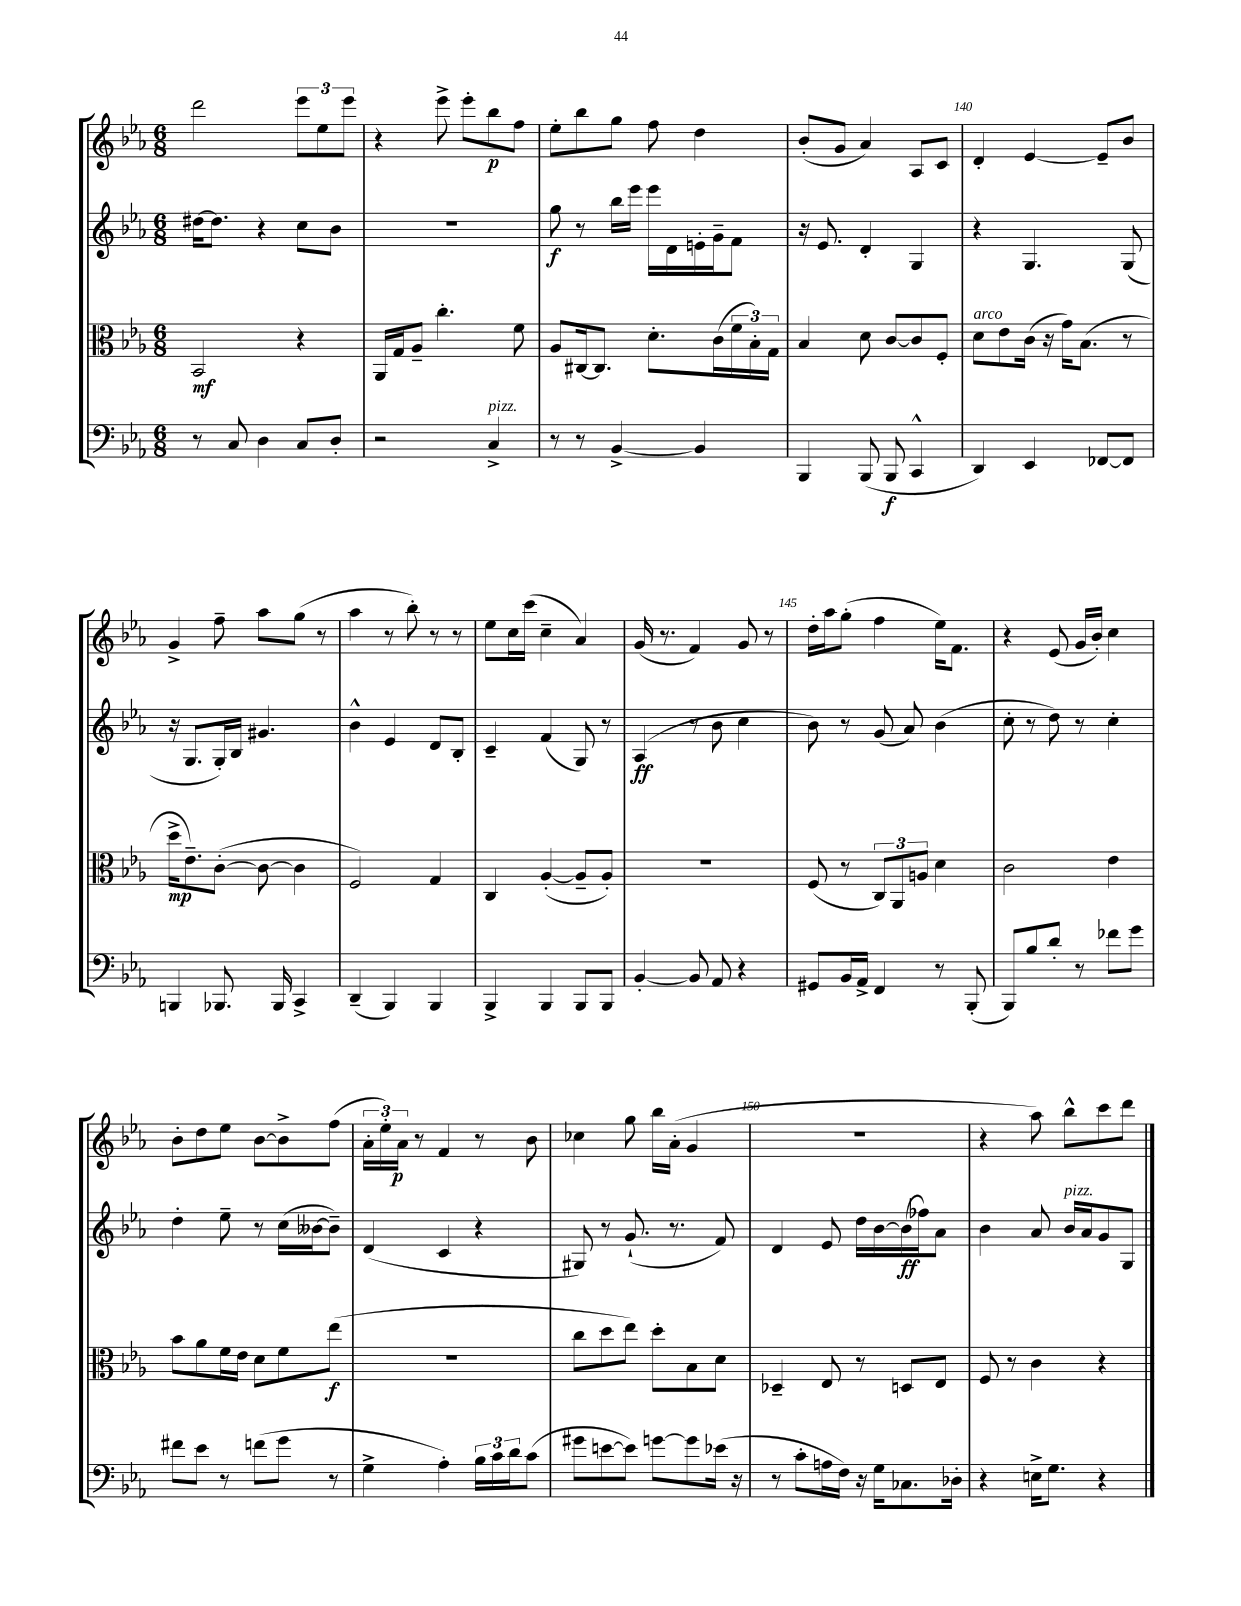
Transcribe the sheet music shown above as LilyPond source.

<<
\new StaffGroup <<
\new Staff = "s0" {
    \clef treble \key ees \major \numericTimeSignature \time 6/8
    d'''2 \tuplet 3/2 { ees'''8 ees''8 ees'''8 } |
    r4 ees'''8-> ees'''8-. bes''8\p f''8 |
    ees''8-. bes''8 g''8 f''8 d''4 |
    bes'8-.( g'8 aes'4) aes8 c'8 |
    d'4-. ees'4~ ees'8-- bes'8 |
    g'4-> f''8-- aes''8 g''8( r8 |
    aes''4 r8 bes''8-.) r8 r8 |
    ees''8 c''16 c'''16( c''4-- aes'4) |
    g'16( r8. f'4) g'8 r8 |
    d''16-. aes''16 g''8-.( f''4 ees''16) f'8. |
    r4 ees'8( g'16 bes'16-.) c''4 |
    bes'8-. d''8 ees''8 bes'8~ bes'8-> f''8( |
    \tuplet 3/2 { aes'16-. ees''16-.) aes'16\p } r8 f'4 r8 bes'8 |
    ces''4 g''8 bes''16 aes'16-.( g'4 |
    R2. |
    r4 aes''8) bes''8-^ c'''8 d'''8 \bar "|." |
}
\new Staff = "s1" {
    \clef treble \key ees \major \numericTimeSignature \time 6/8
    dis''16~ dis''8. r4 c''8 bes'8 |
    R2. |
    g''8\f r8 bes''16 ees'''16 ees'''16 d'16 e'16-. g'16-- f'8 |
    r16 ees'8. d'4-. g4 |
    r4 g4. g8( |
    r16 g8. g16-.) bes16 gis'4. |
    bes'4-^ ees'4 d'8 bes8-. |
    c'4-- f'4( g8) r8 |
    aes4\ff( r8 bes'8 c''4 |
    bes'8) r8 g'8( aes'8) bes'4( |
    c''8-. r8 d''8) r8 c''4-. |
    d''4-. ees''8-- r8 c''16( beses'16~ beses'8--) |
    d'4( c'4 r4 |
    gis8) r8 g'8.-!( r8. f'8) |
    d'4 ees'8 d''16 bes'16~ bes'16\ff( fes''16) aes'8 |
    bes'4 aes'8 bes'16^\markup { \italic "pizz." } aes'16 g'8 g8 \bar "|." |
}
\new Staff = "s2" {
    \clef alto \key ees \major \numericTimeSignature \time 6/8
    bes,2\mf r4 |
    aes,16 g16 aes8-- c''4.-. f'8 |
    aes8 cis16~ cis8. d'8.-. c'16( \tuplet 3/2 { f'16 bes16-.) g16 } |
    bes4 d'8 c'8~ c'8 f8-. |
    d'8^\markup { \italic "arco" } ees'8 c'16( r16 g'16) bes8.( r8 |
    d''16->\mp ees'8.--) c'8~-.( c'8~ c'4 |
    f2) g4 |
    c4 aes4~-.( aes8-- aes8-.) |
    R2. |
    f8( r8 \tuplet 3/2 { c8) aes,8 a8 } d'4 |
    c'2 ees'4 |
    bes'8 aes'8 f'16 ees'16 d'8 f'8 ees''8\f( |
    R2. |
    c''8 d''8 ees''8) d''8-. bes8 d'8 |
    des4-- ees8 r8 d8 ees8 |
    f8 r8 c'4 r4 \bar "|." |
}
\new Staff = "s3" {
    \clef bass \key ees \major \numericTimeSignature \time 6/8
    r8 c8 d4 c8 d8-. |
    r2 c4->^\markup { \italic "pizz." } |
    r8 r8 bes,4~-> bes,4 |
    bes,,4 bes,,8( bes,,8\f c,4-^ |
    d,4) ees,4 fes,8~ fes,8 |
    b,,4 bes,,8. bes,,16 c,4-> |
    d,4--( bes,,4) bes,,4 |
    bes,,4-> bes,,4 bes,,8 bes,,8 |
    bes,4~-. bes,8 aes,8 r4 |
    gis,8 bes,16 aes,16-> f,4 r8 bes,,8-.( |
    bes,,8) bes8 d'8-. r8 fes'8 g'8 |
    fis'8 ees'8 r8 f'8( g'8 r8 |
    g4-> aes4-.) \tuplet 3/2 { bes16 c'16 d'16 } c'8( |
    gis'8 e'8~ e'8) g'8~ g'8 ees'16( r16 |
    r8 c'8-. a16 f16) r16 g16 ces8. des16-. |
    r4 e16-> g8. r4 \bar "|." |
}
>>
>>
\layout { \context { \Score currentBarNumber = #136 \override BarNumber.break-visibility = ##(#f #t #t) barNumberVisibility = #(every-nth-bar-number-visible 5) } }
